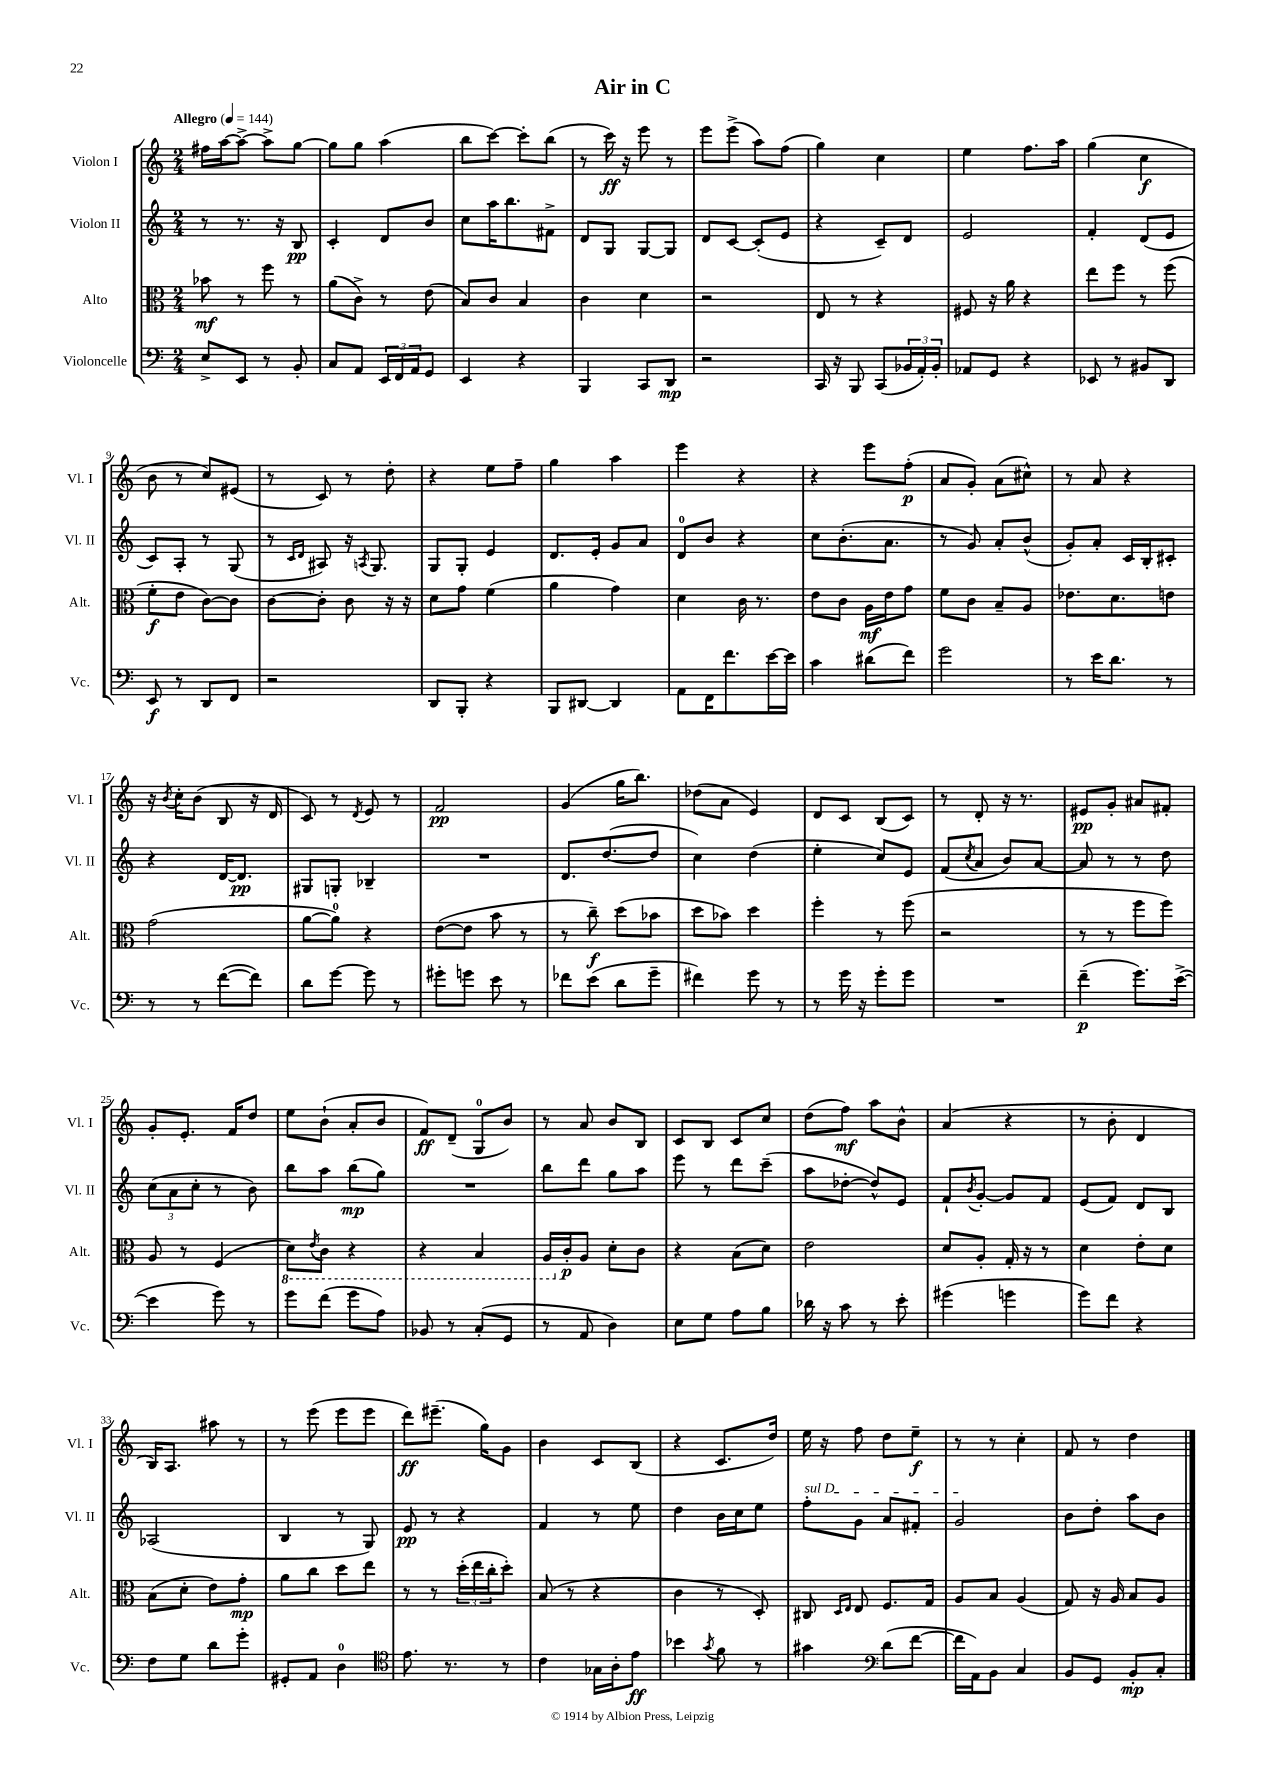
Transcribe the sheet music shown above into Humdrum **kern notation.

**kern	**kern	**kern	**kern
*staff4	*staff3	*staff2	*staff1
*clefF4	*clefC3	*clefG2	*clefG2
*k[]	*k[]	*k[]	*k[]
*M2/4	*M2/4	*M2/4	*M2/4
*MM144	*MM144	*MM144	*MM144
8E^	8b-	8r	16ff#
.	.	.	[16aa
8EE	8r	8.r	8aa^_
8r	8ff	.	8aa^]
.	.	16r	.
8BB'	8r	8B	[8gg
=	=	=	=
8C	(8a	4c'	8gg]
8AA	8c^)	.	8gg
24EE	8r	8d	(4aa
24FF	.	.	.
24AA	.	.	.
8GG	(8e	8b	.
=	=	=	=
4EE	8B)	8cc	8bb
.	8c	16aa	[8ccc)
.	.	8.bb	.
4r	4B	.	8ccc']
.	.	8f#^	(8bb
=	=	=	=
4BBB	4c	8d	8r
.	.	8G	16ccc)
.	.	.	16r
8CC	4d	[8G	8eee
8DD	.	8G]	8r
=	=	=	=
2r	2r	8d	8eee
.	.	[8c	(8eee^
.	.	(8c']	8aa)
.	.	8e	(8ff
=	=	=	=
16CC	8E	4r	4gg)
16r	.	.	.
8BBB	8r	.	.
(8CC	4r	8c~)	4cc
24BB-	.	8d	.
24AA')	.	.	.
24BB-'	.	.	.
=	=	=	=
8AA-	8F#	2e	4ee
8GG	16r	.	.
.	16a	.	.
4r	4r	.	8.ff
.	.	.	16aa
=	=	=	=
8EE-	8ee	4f'	(4gg
8r	8ff	.	.
8BB#	8r	(8d	4cc
8DD	(8ff	8e	.
=	=	=	=
8EE	8f'	8c)	8b
8r	8e	8A'	8r
8DD	[8c)	8r	8cc)
8FF	8c]	(8G	(8e#
=	=	=	=
2r	[8c	8r	8r
.	.	16qqc	.
.	.	16qqd	.
.	8c']	8A#)	8c)
.	8c	16r	8r
.	.	8qA	.
.	.	8.G	.
.	16r	.	8dd'
.	16r	.	.
=	=	=	=
8DD	8d	8G	4r
8BBB'	8g	8G'	.
4r	(4f	4e	8ee
.	.	.	8ff~
=	=	=	=
8BBB	4a	8.d	4gg
[8DD#	.	.	.
.	.	16e'	.
4DD#]	4g)	8g	4aa
.	.	8a	.
=	=	=	=
8AA	4d	8d	4eee
16FF	.	8b	.
8.f	.	.	.
.	16c	4r	4r
.	8.r	.	.
[16e	.	.	.
16e]	.	.	.
=	=	=	=
4c	8e	8cc	4r
.	8c	(8.b'	.
(8d#	16A	.	8eee
.	16e	8.a	.
8f)	8g	.	(8ff'
=	=	=	=
2g	8f	8r	8a
.	8c	8g)	8g')
.	8B~	8a'	(8a
.	8A	(8b^^	8cc#^^)
=	=	=	=
8r	8.e-	8g')	8r
16e	.	8a'	8a
8.d	8.d	.	.
.	.	16c	4r
.	.	16B'	.
8r	8e	8c#'	.
=	=	=	=
8r	(2g	4r	16r
.	.	.	8qb
.	.	.	16cc'
8r	.	.	(8b
([8f	.	[16d	8B
.	.	8.d]	.
8f])	.	.	16r
.	.	.	16d
=	=	=	=
8d	[8a	8G#	8c)
[8g	8a])	8G'	8r
.	.	.	8qd
8g]	4r	4B-~	8e
8r	.	.	8r
=	=	=	=
8g#'	([8e	2r	2f
8g	8e]	.	.
8e	8b	.	.
8r	8r	.	.
=	=	=	=
8f-	8r	8.d	(4g
(8e	8cc~)	.	.
.	.	([8.dd	.
8d	(8dd	.	16gg
.	.	.	8.bb)
8g~	8b-	8dd]	.
=	=	=	=
4f#)	8dd	4cc)	(8dd-
.	8b-)	.	8a
8g	4dd	(4dd	4e)
8r	.	.	.
=	=	=	=
8r	4ff'	4ee'	8d
16g	.	.	8c
16r	.	.	.
8g'	8r	8cc)	(8B
8g	(8ff	8e	8c)
=	=	=	=
2r	2r	(8f	8r
.	.	8qcc	.
.	.	8a	8d'
.	.	8b)	16r
.	.	.	8.r
.	.	[8a	.
=	=	=	=
(4f~	8r	8a]	8e#
.	8r	8r	8g'
8.g)	8ff	8r	8a#
.	8ff)	8dd	8f#'
([16e^	.	.	.
=	=	=	=
4e]	8A	(12cc	8g'
.	.	12a	.
.	8r	.	8.e'
.	.	12cc'	.
8g)	(4F	8r	.
.	.	.	16f
8r	.	8b)	8dd
=	=	=	=
8g	8D)	8bb	8ee
.	8qE	.	.
(8f	8C	8aa	(8b`
8g	4r	(8bb	8a'
8A)	.	8gg)	8b
=	=	=	=
8BB-	4r	2r	8f)
8r	.	.	(8d~
(8C'	4BB	.	8G
8GG	.	.	8b)
=	=	=	=
8r	16AA	8bb	8r
.	16c'	.	.
8AA	8A	8ddd	8a
4D)	8d'	8gg	8b
.	8c	8aa	8B
=	=	=	=
8E	4r	8eee	8c
8G	.	8r	8B
8A	(8B	8ddd	8c
8B	8d)	(8ccc~	8cc
=	=	=	=
16d-	2e	8aa	(8dd
16r	.	.	.
8c	.	[8dd-'	8ff)
8r	.	8dd-^^])	8aa
8e'	.	8e	8b^^
=	=	=	=
(4g#	8d	8f`	(4a
.	.	8qb	.
.	8A'	[8g'	.
4g	16G'	8g]	4r
.	16r	.	.
.	8r	8f	.
=	=	=	=
8g)	4d	(8e	8r
8f	.	8f)	8b'
4r	8e'	8d	4d
.	8d	8B	.
=	=	=	=
8F	(8B	(2A-	16B)
.	.	.	8.A
8G	8d'	.	.
8d	8e)	.	8aa#
8g'	8g'	.	8r
=	=	=	=
8GG#'	8a	4B	8r
8AA	8cc	.	(8eee
4D	8dd	8r	8eee
.	8ee	8G)	8eee
=	=	=	=
*clefC4	*	*	*
8.e	8r	8e	8ddd)
.	8r	8r	(8.eee#~
8.r	.	.	.
.	(24dd'	4r	.
.	24ee	.	.
.	.	.	16gg)
.	24cc'	.	.
8r	8dd')	.	8g
=	=	=	=
4c	(8B	4f	4b
.	8r	.	.
16G-	4r	8r	8c
16A'	.	.	.
8e	.	8ee	(8B
=	=	=	=
4b-	4c	4dd	4r
8qg	.	.	.
8f	8r	16b	8.c
.	.	16cc	.
8r	8D')	8ee	.
.	.	.	16dd)
=	=	=	=
4g#	8C#	8ff'	16ee
.	.	.	16r
.	16qqD	.	.
.	16qqE	.	.
.	8E	8g	8ff
*clefF4	*	*	*
(8d	8.F	8a	8dd
[8f	.	8f#'	8ee~
.	16G	.	.
=	=	=	=
16f]	8A	2g	8r
16AA)	.	.	.
8BB	8B	.	8r
4C	(4A	.	4cc'
=	=	=	=
8BB	8G)	8b	8f
8GG	16r	8dd'	8r
.	16A	.	.
8BB'	8B	8aa	4dd
8C'	8A	8b	.
==	==	==	==
*-	*-	*-	*-
